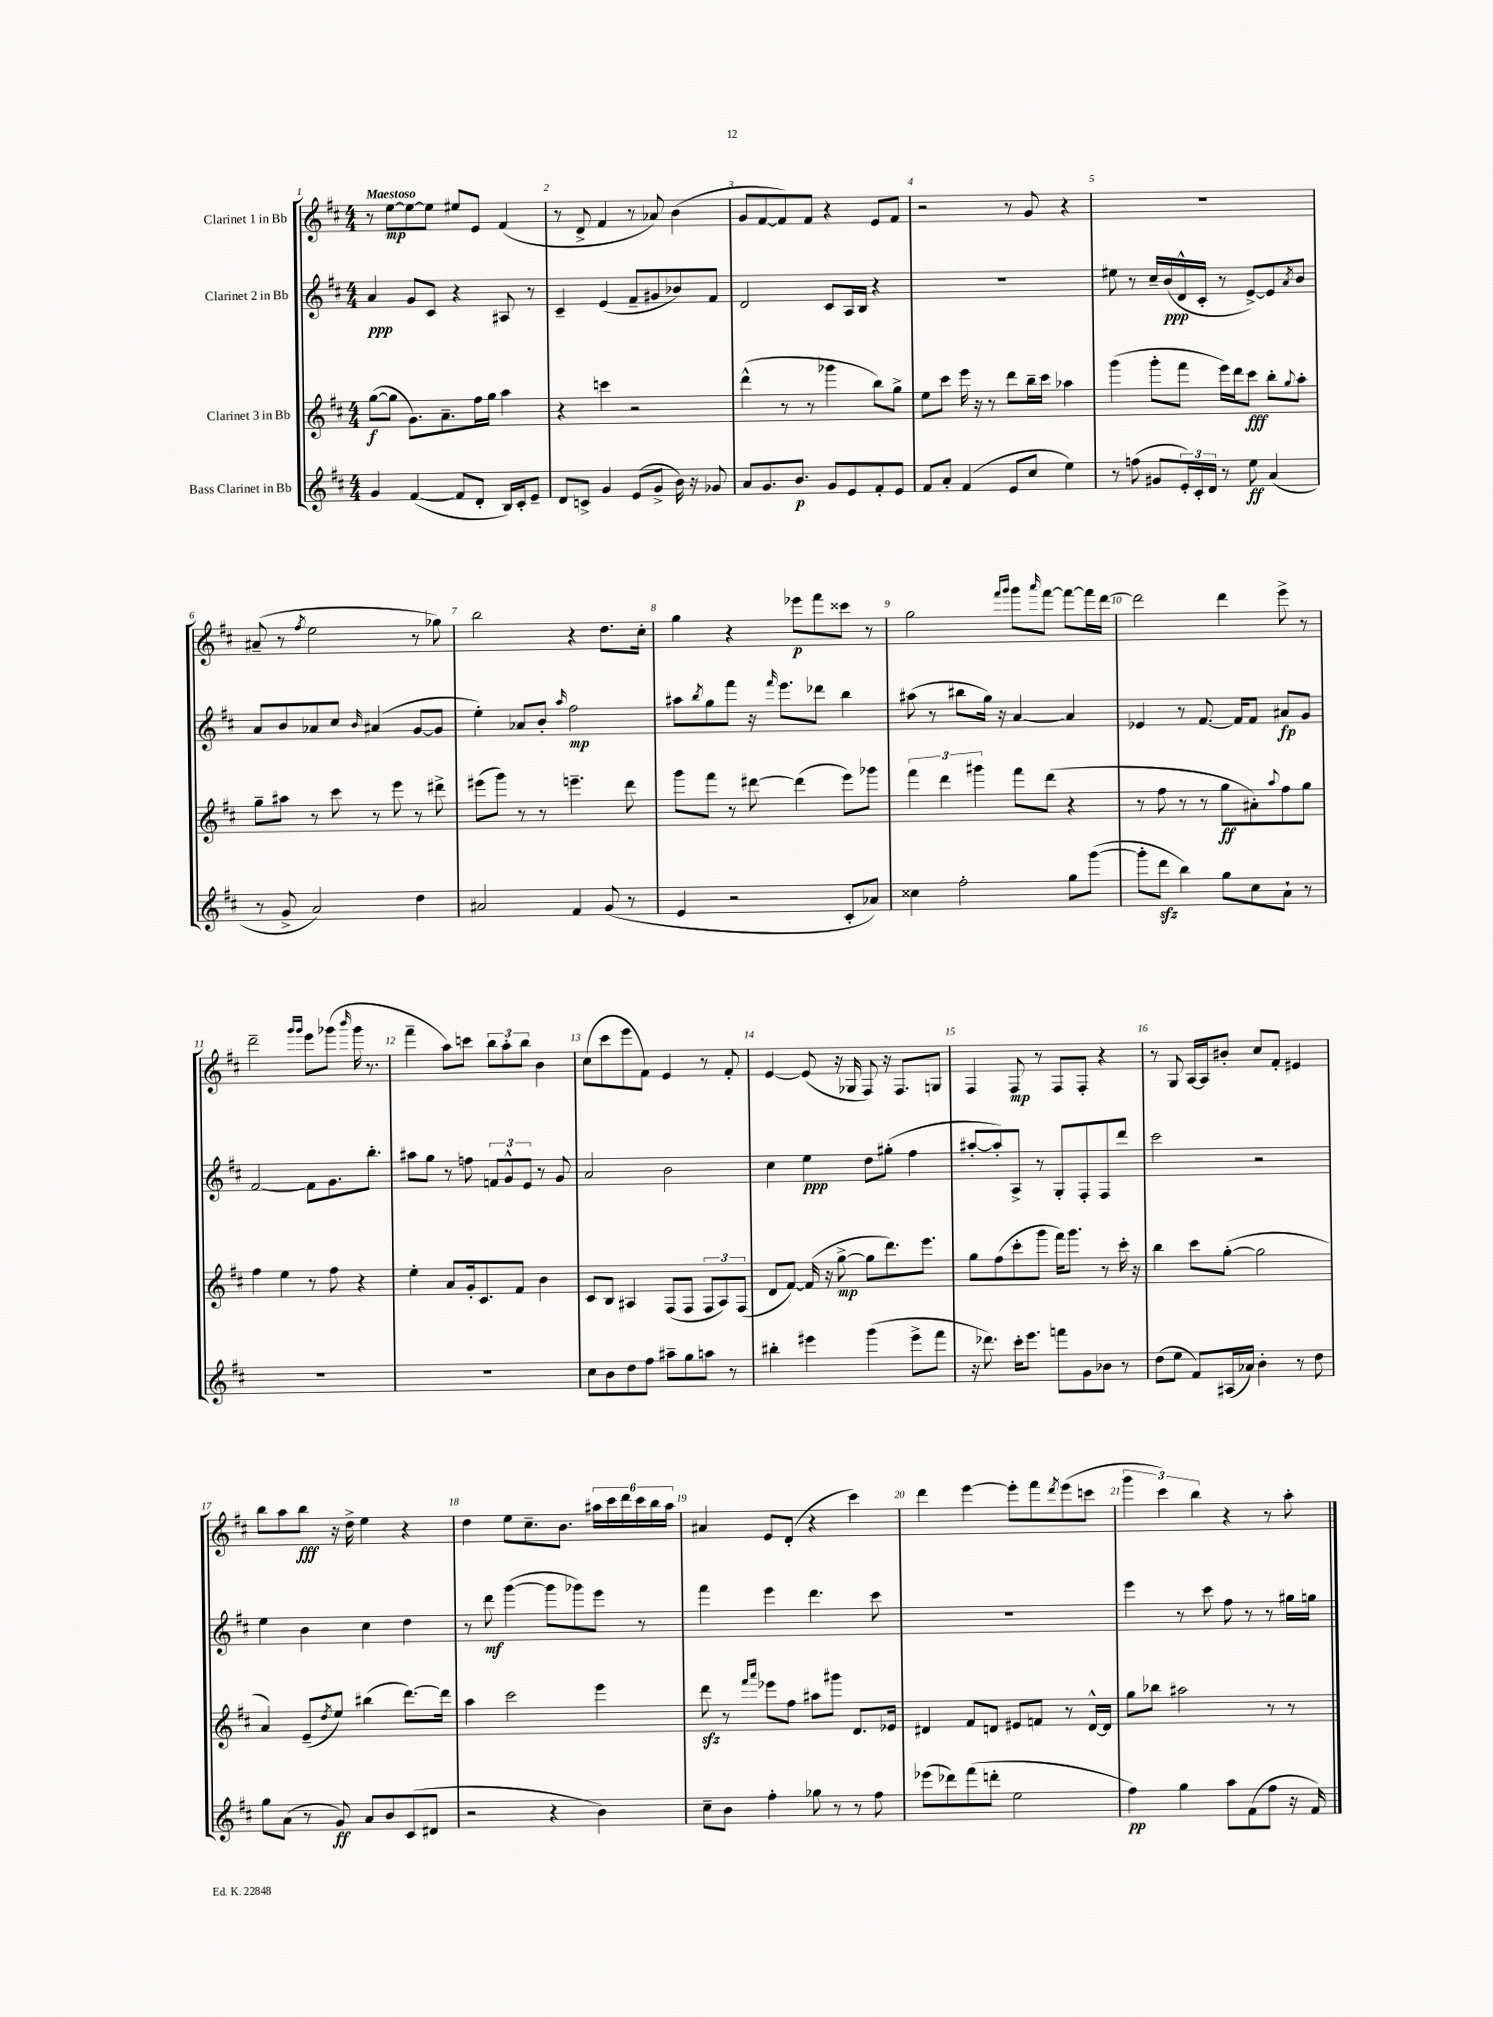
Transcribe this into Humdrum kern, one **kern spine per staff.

**kern	**dynam	**kern	**dynam	**kern	**dynam	**kern	**dynam
*part4	*part4	*part3	*part3	*part2	*part2	*part1	*part1
*staff4	*staff4	*staff3	*staff3	*staff2	*staff2	*staff1	*staff1
*I"Bass Clarinet in Bb	*	*I"Clarinet 3 in Bb	*	*I"Clarinet 2 in Bb	*	*I"Clarinet 1 in Bb	*
*clefG2	*	*clefG2	*	*clefG2	*	*clefG2	*
*k[f#c#]	*	*k[f#c#]	*	*k[f#c#]	*	*k[f#c#]	*
*M4/4	*	*M4/4	*	*M4/4	*	*M4/4	*
=1	=1	=1	=1	=1	=1	=1	=1
!	!	!	!	!	!	!LO:TX:a:B:t=Maestoso	!
4g/	.	([8gg\L	f	4a/	ppp	8r	.
.	.	8gg\J]	.	.	.	[8ee\L	mp
([4f#/	.	8.g\L)	.	8g/L	.	8ee\_	.
.	.	.	.	8c#/J	.	8ee\J]	.
.	.	8.a~\	.	.	.	.	.
8f#/L]	.	.	.	4r	.	8ee#X/L	.
8d'/J	.	16ff#\L	.	.	.	8e/J	.
.	.	16gg\JJ	.	.	.	.	.
16B/LL)	.	4aa\	.	8A#X/	.	(4f#/	.
16c#'/J	.	.	.	.	.	.	.
8e~/J	.	.	.	8r	.	.	.
=2	=2	=2	=2	=2	=2	=2	=2
8d/L	.	4r	.	4c#~/	.	8r	.
8cn^/J	.	.	.	.	.	8d^/	.
4g/	.	4cccn\	.	(4e/	.	4f#/	.
(8e/L	.	2r	.	8f#~/L	.	8r	.
8g^/J	.	.	.	8g#X/	.	8a-X/)	.
16b\)	.	.	.	8b-X/)	.	(4b\	.
16r	.	.	.	.	.	.	.
8g-X/	.	.	.	8f#/J	.	.	.
=3	=3	=3	=3	=3	=3	=3	=3
8a/L	.	(4ddd^^\	.	2d/	.	8g/L	.
8.g/	.	.	.	.	.	[8f#/	.
.	.	8r	.	.	.	8f#/])	.
8.b/J	p	.	.	.	.	.	.
.	.	8r	.	.	.	8f#/J	.
8g/L	.	4ggg-X\	.	8c#/L	.	4r	.
8e/	.	.	.	16A/L	.	.	.
.	.	.	.	16B/JJ	.	.	.
8f#'/	.	8bb\L)	.	4r	.	8e/L	.
8e/J	.	8gg^\J	.	.	.	8f#/J	.
=4	=4	=4	=4	=4	=4	=4	=4
8f#/L	.	8ee\L	.	1r	.	2r	.
8a'/J	.	8ccc#\J	.	.	.	.	.
(4f#/	.	16eee\	.	.	.	.	.
.	.	16r	.	.	.	.	.
.	.	8r	.	.	.	.	.
8e/L	.	8ddd\L	.	.	.	8r	.
8cc#/J	.	16bb~\L	.	.	.	8g/	.
.	.	16ccc#\JJ	.	.	.	.	.
4ee\)	.	4aa-X\	.	.	.	4r	.
=5	=5	=5	=5	=5	=5	=5	=5
8r	.	(4ggg\	.	8ee#X\	.	1r	.
(8ffn\	.	.	.	8r	.	.	.
8g#X/L	.	8ggg'\L	.	16cc#~/LL	.	.	.
.	.	.	.	(16b/	ppp	.	.
24e'/L)	.	8fff#\J	.	16d^^/	.	.	.
24c#'/	.	.	.	.	.	.	.
.	.	.	.	16c#'/JJ	.	.	.
24d/JJ	.	.	.	.	.	.	.
8r	.	16eee\LL)	.	8r	.	.	.
.	.	16ddd\J	.	.	.	.	.
8ee\	ff	8ccc#\J	fff	[8e^/L)	.	.	.
(4a/	.	8bb'\L	.	8e/]	.	.	.
.	.	8qqgg/	.	8qa/	.	.	.
.	.	8aa'\J	.	8b/J	.	.	.
!!LO:LB:g=z
=6	=6	=6	=6	=6	=6	=6	=6
8r	.	8gg~\L	.	8a/L	.	(8a#X~/	.
8g^/	.	8aa#X\J	.	8b/	.	8r	.
.	.	.	.	.	.	8qff#/	.
2a/)	.	8r	.	8a-X/	.	2ee\	.
.	.	8ccc#\	.	8cc#/J	.	.	.
.	.	.	.	16qqb/	.	.	.
.	.	8r	.	(4a#X/	.	.	.
.	.	8eee\	.	.	.	.	.
4dd\	.	8r	.	[8g/L	.	8r	.
.	.	8ddd#X^\	.	8g/J]	.	8gg-X\)	.
=7	=7	=7	=7	=7	=7	=7	=7
2a#X/	.	(8eee#X\L	.	4ee'\)	.	2bb\	.
.	.	8ggg\J)	.	.	.	.	.
.	.	8r	.	8a-X/L	.	.	.
.	.	8r	.	8b'/J	.	.	.
.	.	.	.	16qqaa/	.	.	.
4f#/	.	4.eeen~\	.	2ff#\	mp	4r	.
(8g/	.	.	.	.	.	8.dd\L	.
8r	.	8ddd\	.	.	.	.	.
.	.	.	.	.	.	16cc#'\Jk	.
=8	=8	=8	=8	=8	=8	=8	=8
4e/	.	8ggg\L	.	8aa#X\L	.	4gg\	.
.	.	.	.	8qbb/	.	.	.
.	.	8fff#\J	.	8gg\	.	.	.
2r	.	8r	.	8fff#\J	.	4r	.
.	.	[8ddd#X\	.	16r	.	.	.
.	.	.	.	16qqfff#/	.	.	.
.	.	.	.	8.eee\L	.	.	.
.	.	(4ddd#\]	.	.	.	8eee-X\L	p
.	.	.	.	8ddd-X\J	.	8fff#\	.
8c#'/L	.	8eee\L)	.	4bb\	.	8ccc##X\J	.
8a-X/J)	.	8ggg-X\J	.	.	.	8r	.
=9	=9	=9	=9	=9	=9	=9	=9
4cc##X\	.	6fff#\	.	(8aa#X\	.	2gg\	.
.	.	.	.	8r	.	.	.
.	.	6ddd\	.	.	.	.	.
2ff#'\	.	.	.	8bb#X\L	.	.	.
.	.	6ggg#X\	.	.	.	.	.
.	.	.	.	16gg\Jk)	.	.	.
.	.	.	.	16r	.	.	.
.	.	.	.	.	.	16qqfff#/LL	.
.	.	.	.	.	.	16qqggg/JJ	.
.	.	8fff#\L	.	[4a/	.	8ggg\L	.
.	.	.	.	.	.	16qqaaa/	.
.	.	(8ddd\J	.	.	.	[8fff#\J	.
8gg\L	.	4r	.	4a/]	.	8fff#\L_	.
([8ggg\J	.	.	.	.	.	16fff#\L]	.
.	.	.	.	.	.	[16ddd\JJ	.
=10	=10	=10	=10	=10	=10	=10	=10
8ggg'\L]	.	8r	.	4e-X/	.	2ddd\]	.
8dddzz\J	.	8ff#\	.	.	.	.	.
4bb\)	.	8r	.	8r	.	.	.
.	.	8r	.	[8.f#/	.	.	.
8gg\L	.	8gg\L	ff	.	.	4ddd\	.
.	.	.	.	16f#/KL]	.	.	.
8cc#\	.	8a#X'\)	.	8f#/J	.	.	.
.	.	8qqaa/	.	.	.	.	.
8a`\J	.	8ff#\	.	8a#X/L	fp	8eee^\	.
8r	.	8gg\J	.	8g/J	.	8r	.
!!LO:LB:g=z
=11	=11	=11	=11	=11	=11	=11	=11
1r	.	4ff#\	.	[2f#/	.	2ddd~\	.
.	.	4ee\	.	.	.	.	.
.	.	.	.	.	.	16qqggg/LL	.
.	.	.	.	.	.	16qqggg/JJ	.
.	.	8r	.	8f#\L]	.	8eee\L	.
.	.	8ff#\	.	8.g\	.	(8ggg-X\J	.
.	.	.	.	.	.	16qqbbb/	.
.	.	4r	.	.	.	16ggg-\	.
.	.	.	.	8.bb'\J	.	8.r	.
=12	=12	=12	=12	=12	=12	=12	=12
1r	.	4ee'\	.	8aa#X\L	.	4fff#~\	.
.	.	.	.	8gg\J	.	.	.
.	.	8a/L	.	8r	.	8aa\L)	.
.	.	16g'/k	.	8ffn\	.	8cccn\J	.
.	.	8.c#/	.	.	.	.	.
.	.	.	.	12fn/L	.	12bb\L	.
.	.	.	.	12g^^/	.	12aa'\	.
.	.	8f#/J	.	.	.	.	.
.	.	.	.	12e/J	.	12bb\J	.
.	.	4b\	.	8r	.	4b\	.
.	.	.	.	8g/	.	.	.
=13	=13	=13	=13	=13	=13	=13	=13
8cc#\L	.	8c#/L	.	2a/	.	(8cc#\L	.
8b\	.	8B/J	.	.	.	8ccc#\	.
8dd\	.	4A#X/	.	.	.	8eee\	.
8ff#\J	.	.	.	.	.	8f#\J)	.
8aa#X~\L	.	(8F#/L	.	2b\	.	4e/	.
8gg\	.	8F#/J	.	.	.	.	.
8aan\J	.	12F#/L	.	.	.	8r	.
.	.	12A#/)	.	.	.	.	.
8r	.	.	.	.	.	8f#'/	.
.	.	(12F#/J	.	.	.	.	.
=14	=14	=14	=14	=14	=14	=14	=14
4bb#X'\	.	8d/L	.	4cc#\	.	[4e/	.
.	.	[8f#/J)	.	.	.	.	.
4eee#X\	.	(16f#/]	.	4ee\	ppp	(8e/]	.
.	.	16r	.	.	.	.	.
.	.	[8gg^\	mp	.	.	16r	.
.	.	.	.	.	.	16G-X/	.
(4ggg\	.	8gg\L]	.	8dd\L	.	8F#/)	.
.	.	8.ddd\)	.	(8gg#X'\J	.	16r	.
.	.	.	.	.	.	8.F#/L	.
8eee#^\L	.	.	.	4ff#\	.	.	.
.	.	8.eee\J	.	.	.	.	.
8fff#\J	.	.	.	.	.	8Gn/J	.
=15	=15	=15	=15	=15	=15	=15	=15
16r	.	8gg\L	.	[8aa#X'/L	.	4F#/	.
8.ddd-X\)	.	.	.	.	.	.	.
.	.	(8ff#\	.	8aa#'/])	.	.	.
16ccc#'\KL	.	8ccc#'\	.	8A^/J	.	8F#/	mp
8.eee\J	.	.	.	.	.	.	.
.	.	8ggg\J	.	8r	.	8r	.
8fffn\L	.	16fff#\KL)	.	8G'/L	.	8F#/L	.
.	.	8.ggg\J	.	.	.	.	.
8g\	.	.	.	8F#'/	.	8F#'/J	.
8b-X\J	.	8r	.	8F#/	.	4r	.
8r	.	16ccc#'\	.	8ddd/J	.	.	.
.	.	16r	.	.	.	.	.
=16	=16	=16	=16	=16	=16	=16	=16
(8dd\L	.	4bb\	.	2ccc#\	.	8r	.
8ee\J	.	.	.	.	.	8G/	.
8f#/L)	.	8ccc#\L	.	.	.	[16A/LL	.
.	.	.	.	.	.	16A/J]	.
(16A#X/L	.	([8gg'\J	.	.	.	8b#X'/J	.
16a-X/JJ)	.	.	.	.	.	.	.
4b'\	.	2gg\]	.	2r	.	8cc#/L	.
.	.	.	.	.	.	8f#'/J	.
8r	.	.	.	.	.	4e#X/	.
8dd\	.	.	.	.	.	.	.
!!LO:LB:g=z
=17	=17	=17	=17	=17	=17	=17	=17
8gg\L	.	4a/)	.	4ee\	.	8bb\L	.
(8a\J	.	.	.	.	.	8aa\	.
8r	.	(8e~/L	.	4b\	.	8bb\J	fff
.	.	8qdd/	.	.	.	.	.
8g/)	ff	8ee/J)	.	.	.	16r	.
.	.	.	.	.	.	16dd^\	.
8a/L	.	(4bb#X\	.	4cc#\	.	4ee\	.
8b/	.	.	.	.	.	.	.
(8c#/	.	[8.ddd\L)	.	4dd\	.	4r	.
8d#X/J	.	.	.	.	.	.	.
.	.	16ddd\Jk]	.	.	.	.	.
=18	=18	=18	=18	=18	=18	=18	=18
2r	.	4aa\	.	8r	.	4dd\	.
.	.	.	.	8ddd\	mf	.	.
.	.	2ccc#\	.	([4ggg\	.	8ee\L	.
.	.	.	.	.	.	8.cc#~\	.
4r	.	.	.	8ggg\L]	.	.	.
.	.	.	.	.	.	8.b\J	.
.	.	.	.	8ggg-X\)	.	.	.
4b\)	.	4eee\	.	8eee\J	.	24aa#X\LL	.
.	.	.	.	.	.	24ccc#\	.
.	.	.	.	.	.	24ddd\	.
.	.	.	.	8r	.	24ccc#\	.
.	.	.	.	.	.	24bb\	.
.	.	.	.	.	.	24aa#\JJ	.
=19	=19	=19	=19	=19	=19	=19	=19
8cc#~\L	.	8dddzz\	.	4fff#\	.	4a#X/	.
8b\J	.	8r	.	.	.	.	.
.	.	16qqfff#/LL	.	.	.	.	.
.	.	16qqaaa/JJ	.	.	.	.	.
4ff#'\	.	8eee-X\L	.	4eee\	.	8e/L	.
.	.	8ff#\J	.	.	.	(8d'/J	.
8gg-X\	.	8aa#X\L	.	4.ddd\	.	4r	.
8r	.	8ggg#X\J	.	.	.	.	.
8r	.	8.d/L	.	.	.	4ccc#\)	.
8ff#\	.	.	.	8ccc#\	.	.	.
.	.	16e-X/Jk	.	.	.	.	.
=20	=20	=20	=20	=20	=20	=20	=20
(8eee-X\L	.	4d#X/	.	1r	.	4ddd\	.
8ddd-X\)	.	.	.	.	.	.	.
(8fff#\	.	8f#/L	.	.	.	[4eee\	.
8dddn'\J	.	8dn/J	.	.	.	.	.
2ee\	.	8e#X/L	.	.	.	8eee'\L]	.
.	.	8fn/J	.	.	.	8fff#\	.
.	.	.	.	.	.	8qddd/	.
.	.	8r	.	.	.	(8eee\	.
.	.	[16d^^/LL	.	.	.	8cccn\J	.
.	.	16d/JJ]	.	.	.	.	.
=21	=21	=21	=21	=21	=21	=21	=21
4ff#\)	pp	8gg\L	.	4eee\	.	6ggg\	.
.	.	8bb-X\J	.	.	.	.	.
.	.	.	.	.	.	6ccc#\)	.
4gg\	.	2aa#X\	.	8r	.	.	.
.	.	.	.	.	.	6bb\	.
.	.	.	.	8ccc#\	.	.	.
8aa\L	.	.	.	8ff#\	.	4r	.
(8f#\	.	.	.	8r	.	.	.
8ff#\J	.	8r	.	8r	.	8r	.
16r	.	8r	.	16gg#X\LL	.	8aa'\	.
16f#/)	.	.	.	16ggn\JJ	.	.	.
==	==	==	==	==	==	==	==
*-	*-	*-	*-	*-	*-	*-	*-
